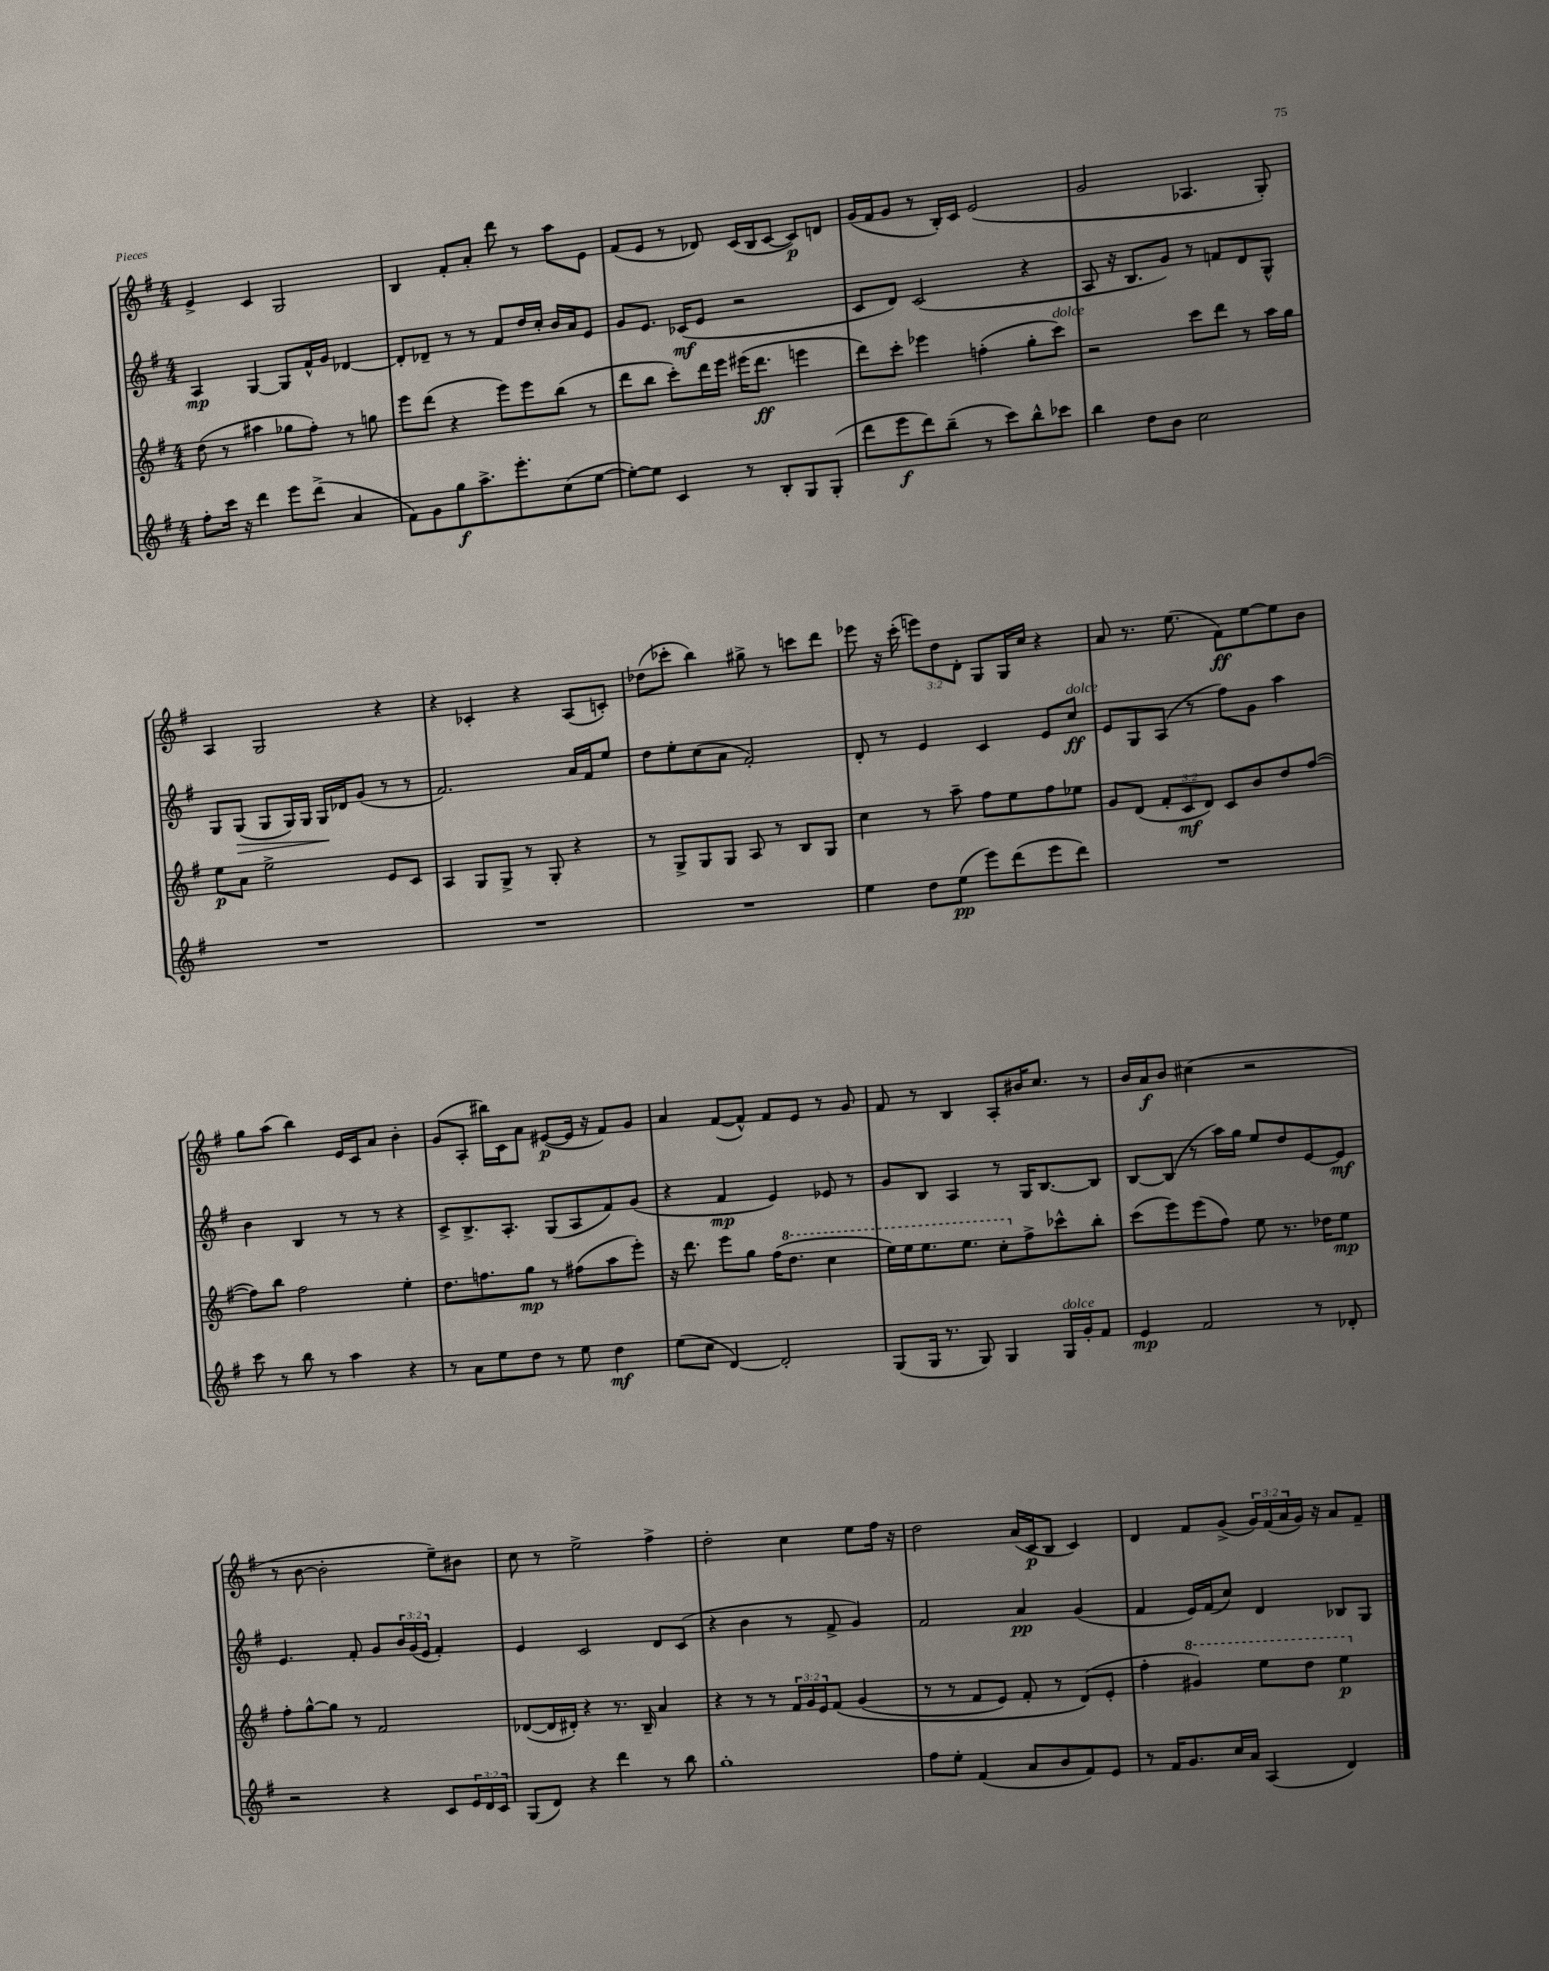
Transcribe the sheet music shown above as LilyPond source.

<<
\new StaffGroup <<
\new Staff = "s0" {
    \clef treble \key g \major \numericTimeSignature \time 4/4 \override Staff.TupletNumber.text = #tuplet-number::calc-fraction-text
    e'4-> c'4 g2 |
    b4 fis'8-. a'8-. d'''8 r8 a''8 e'8 |
    fis'8( e'8 r8 des'8) c'16( b16 c'8~ c'8\p) d'8 |
    g'16( fis'16 g'8 r8 b16-.) c'16 e'2( |
    g'2 aes4. g8-.) |
    a4 g2 r4 |
    r4 ces'4-. r4 a8( c'8-.) |
    des''8( ces'''8-. b''4) gis''8-> r8 c'''8 d'''8 |
    ees'''8 r16 c'''16-.( \tuplet 3/2 { e'''8) d''8 d'8-. } g8 g16 c''16 r4 |
    a'8 r8. e''8.( fis'8\ff) e''8~ e''8 b'8 |
    g''8 a''8( b''4) e'16 c'16 a'8 b'4-. |
    g'8( a8-. bis''16) c'16 a'8 eis'8~\p( eis'16 r16 fis'8) g'8 |
    a'4 fis'8~( fis'8-^) fis'8 e'8 r8 g'8 |
    fis'8 r8 b4 a8-. bis'16 c''8. r8 |
    b'16 a'16\f b'8 cis''4( r2 |
    r8 b'8~ b'2-. e''8--) bis'8 |
    c''8 r8 e''2-> fis''4-> |
    d''2-. c''4 e''8 fis''16 r16 |
    d''2 a'16( c'16\p b8 c'4) |
    d'4 fis'8 g'8->( \tuplet 3/2 { g'16) fis'16( a'16 } g'16) r16 a'8 fis'8-- \bar "|." |
}
\new Staff = "s1" {
    \clef treble \key g \major \numericTimeSignature \time 4/4 \override Staff.TupletNumber.text = #tuplet-number::calc-fraction-text
    a4\mp g4~ g8 fis'16-^ g'16 des'4~ |
    des'8-. des'8-- r8 r8 fis'8 d''16 c''16-. b'16 a'16 e'8 |
    g'8 e'8. ces'16\mf( e'8 r2 |
    c'8 d'8) c'2( r4 |
    a8 r16 b8. g'8) r8 f'8 d'8 g8-^ |
    g8 g8\>( g8 g16) g16 g16\! des'16 g'8( r8 r8 |
    fis'2.) a'16 fis'16 e''8 |
    d''8 e''8-. c''8( a'8 fis'2-.) |
    d'8-. r8 e'4 c'4 e'8 c''8\ff^\markup { \italic "dolce" } |
    e'8 g8 a8( r8 fis''8) g'8 a''4 |
    b'4 b4 r8 r8 r4 |
    c'8-> b8.-> a8.-. g8( a8 fis'8) g'8( |
    r4 fis'4\mp e'4) ees'8 r8 |
    g'8 b8 a4 r8 g16 b8.~ b8 |
    b8~ b8( r8 a''16) g''16 e''8 d''8 e'8~ e'8\mf |
    e'4. fis'8-. g'8 \tuplet 3/2 { b'16 g'16( e'16 } fis'4-.) |
    e'4 c'2 d'8 c'8( |
    r4 b'4 r8 fis'8-> g'4) |
    fis'2 a'4\pp g'4( |
    fis'4 e'16) fis'16( c''8) d'4 bes8 g8 \bar "|." |
}
\new Staff = "s2" {
    \clef treble \key g \major \numericTimeSignature \time 4/4 \override Staff.TupletNumber.text = #tuplet-number::calc-fraction-text
    d''8( r8 ais''4 ges''8 fis''8-.) r8 g''8 |
    e'''8 d'''8( r4 e'''8) e'''8 b''8( r8 |
    d'''8 b''8 c'''8-.) d'''16 e'''16 eis'''16( d'''8.\ff e'''4 |
    d'''8) c'''8-. ees'''4 f''4-.( g''8-. c'''8^\markup { \italic "dolce" }) |
    r2 c'''8 d'''8 r8 a''16 g''16 |
    e''8\p a'8 e''2-> e'8 c'8 |
    a4 g8 g8-> r8 g8-. r4 |
    r8 g8-> g8 g8 a8 r8 b8 g8 |
    c''4 r8 a''8-- fis''8 e''8 fis''8 ees''8 |
    g'8 d'8( \tuplet 3/2 { fis'8-. c'8\mf d'8) } c'8 b'8 d''8 fis''8~( |
    fis''8) b''8 fis''2 e''4-. |
    d''8. f''8. g''8\mp r8 fis''8( a''8 e'''8-.) |
    r16 d'''8. e'''8 g''8 fis''16( \ottava #1 d'''8. c'''4 |
    e'''16) e'''16 e'''8. e'''8. c'''8-. \ottava #0 fis''8-> ces'''8-^ b''8-. |
    c'''8( e'''8) e'''8( fis''8) e''8 r8. des''16 e''8\mp |
    fis''8-. g''8~-^ g''8 r8 fis'2 |
    des'8~( des'16 dis'16-.) r4 r8. b16-- a'4 |
    r4 r8 r8 \tuplet 3/2 { fis'16 g'16 e'16 } fis'8\( g'4( |
    r8 r8 fis'8 e'8) fis'8-. r8 d'8(\) e'8-. |
    fis''4-. \ottava #1 gis''4) e'''8 d'''8 e'''4\p \ottava #0 \bar "|." |
}
\new Staff = "s3" {
    \clef treble \key g \major \numericTimeSignature \time 4/4 \override Staff.TupletNumber.text = #tuplet-number::calc-fraction-text
    fis''8-. c'''16 r16 d'''4 e'''8 d'''8->( a'4 |
    fis'8) g'8 g''8\f a''8.-> e'''8.-. c''8( e''8~ |
    e''8~-.) e''8 c'4 r8 b8-. g8 g8-.( |
    d'''8 e'''8\f d'''8) b''8--( r8 c'''8) b''8-^ ces'''8 |
    b''4 d''8 b'8 c''2 |
    R1 |
    R1 |
    R1 |
    e''4 d''8 e''8\pp( e'''8) d'''8( e'''8 d'''8) |
    R1 |
    c'''8 r8 b''8 r8 a''4 r4 |
    r8 a'8 e''8 d''8 r8 e''8 d''4\mf |
    e''8( c''8 d'4~) d'2-. |
    g8( g16 r8. g8) g4 g16^\markup { \italic "dolce" } g'16-. fis'8 |
    e'4\mp fis'2 r8 des'8-. |
    r2 r4 c'8 \tuplet 3/2 { e'16 d'16 c'16 } |
    g8( d'8) r4 d'''4 r8 b''8 |
    g''1-. |
    fis''8 e''8-. fis'4( a'8 b'8 fis'8) e'8 |
    r8 fis'16 g'8. c''16 a'16 a4( d'4) \bar "|." |
}
>>
>>
\layout { \context { \Score \remove "Bar_number_engraver" } }
